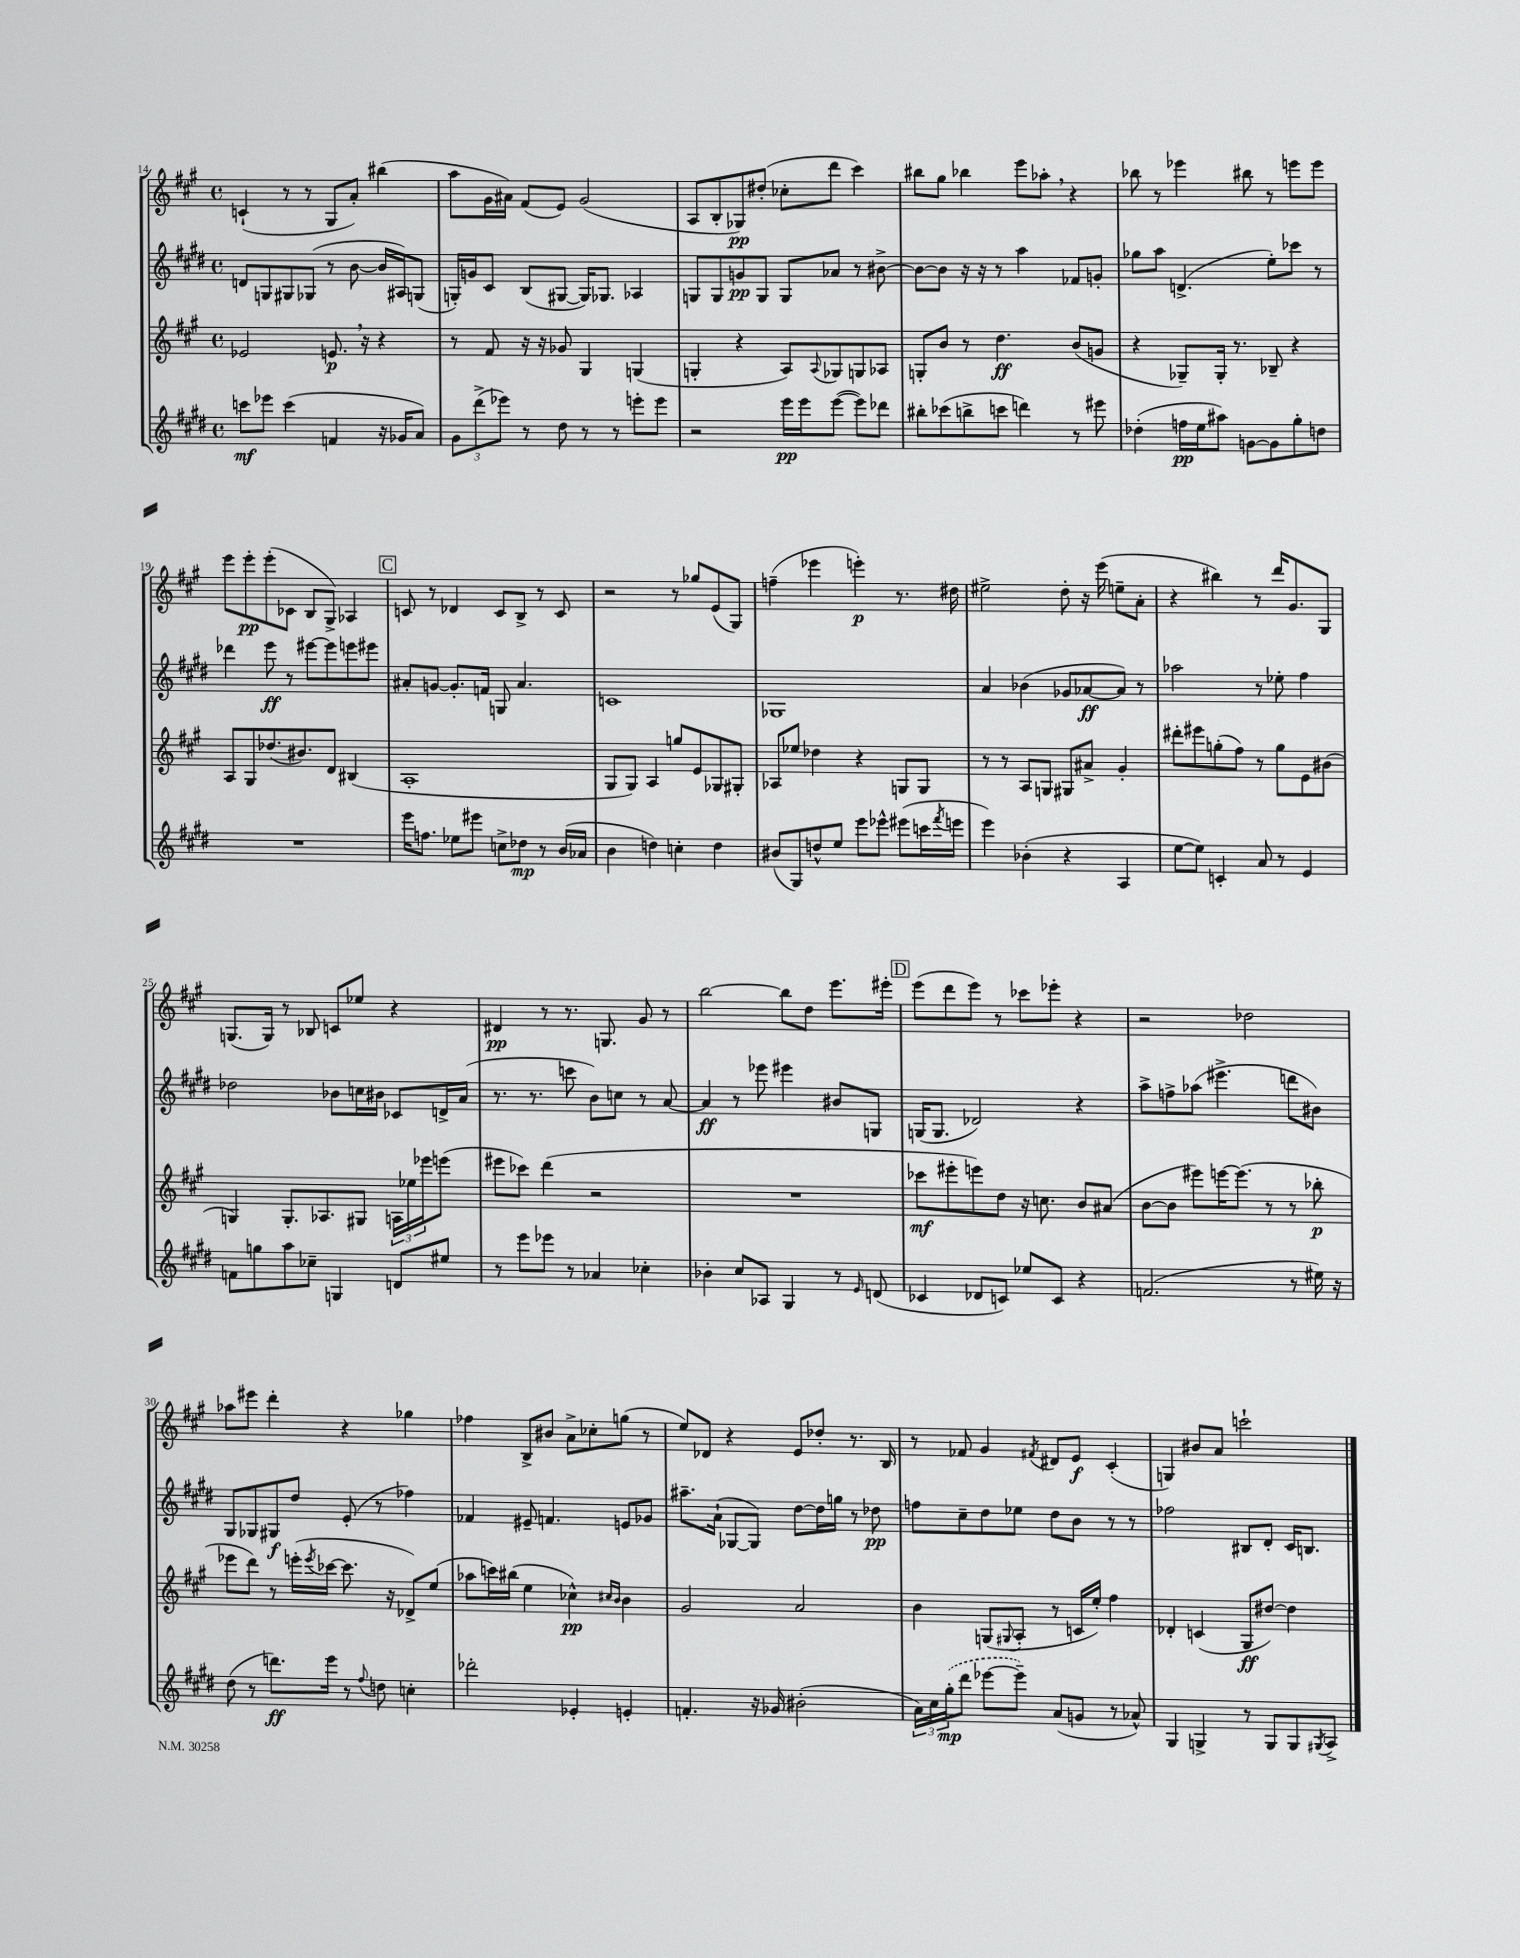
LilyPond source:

<<
\new StaffGroup <<
\new Staff = "s0" {
    \clef treble \key a \major \defaultTimeSignature \time 4/4
    c'4-!( r8 r8 gis8 a'8-.) bis''4( |
    a''8 gis'16 ais'16) fis'8( e'8) gis'2( |
    a8 b8-. ges8\pp) dis''8-.( ces''8-. d'''8 cis'''4) |
    bis''8 gis''8 bes''4 e'''8 aes''8-. \breathe r4 |
    bes''8 r8 ees'''4 bis''8 r8 e'''8 e'''8 |
    e'''8 e'''8-.\pp e'''8-.( ces'8 b8 gis8->) aes4 |
    \mark \markup { \box "C" } c'8 r8 des'4 c'8 b8-> r8 c'8 |
    r2 r8 ges''8 e'8( gis8) |
    f''4--( ees'''4 e'''4-.\p) r8. dis''16 |
    eis''2-> d''8-. r16 e'''16( e''8-- a'8-. |
    r4 bis''4) r8 d'''16 gis'8. gis8 |
    g8.( g16) r8 bes8 c'8 ees''8 r4 |
    dis'4\pp r8 r8. g8. gis'8 r8 |
    b''2~ b''8 d''8 e'''8. eis'''16-. |
    \mark \markup { \box "D" } e'''8( d'''8 e'''8) r8 ces'''8 ees'''8-. r4 |
    r2 des''2 |
    aes''8 eis'''8 d'''4-. r4 ges''4 |
    fes''4 b8-> bis'8 a'8-> ces''8-. g''8( r8 |
    e''8) des'8 r4 e'8 des''8-. r8. b16 |
    r8 fes'8 gis'4 \acciaccatura { fis'8 } dis'8 e'8\f cis'4-.( |
    g4) bis'8 a'8 c'''2-! \bar "|." |
}
\new Staff = "s1" {
    \clef treble \key e \major \defaultTimeSignature \time 4/4
    d'8 g8 gis8 ges8( r8 b'8~ b'16 ais16) g8( |
    g16-.) g'16 cis'8 b8( gis8~ gis16) ges8. aes4 |
    g8 g8 g'8\pp g8 g8 aes'8 r8 bis'8~-> |
    bis'8~ bis'8 r16 r16 r8 a''4 fes'8 g'8-. |
    ges''8 a''8 d'4.->( e''8-.) ces'''8 r8 |
    des'''4 e'''8\ff r8 eis'''8~ eis'''8 e'''8 eis'''8 |
    \mark \markup { \box "C" } ais'8-. g'8~ g'8.-. f'16 g8 ais'4. |
    c'1 |
    ges1 |
    a'4 bes'4( ges'8 aes'8~\ff aes'8) r8 |
    aes''2 r8 ees''8-. fis''4 |
    des''2 bes'8 c''16 bis'16 ces'8 d'16-> a'16( |
    r8. r8. c'''8 b'8) c''8 r8 a'8~ |
    a'4\ff r8 ees'''8 eis'''4 bis'8 g8 |
    \mark \markup { \box "D" } g16( g8. des'2) r4 |
    a''8-> f''8-> aes''8( eis'''4.-> d'''8 bis'8) |
    gis8 ges8 gis8\f dis''8 e'8-.( r8 fes''4) |
    fes'4 eis'8-- f'4. e'8 ges'8 |
    ais''8.-- a'16-!( ges8~ ges8) dis''8~ dis''16 g''16 r8 des''8\pp |
    f''8 cis''8-- dis''8 ees''8 dis''8 b'8 r8 r8 |
    fes''2 bis8 dis'8-. cis'16 b8. \bar "|." |
}
\new Staff = "s2" {
    \clef treble \key a \major \defaultTimeSignature \time 4/4
    ees'2 e'8.\p \breathe r16 r4 |
    r8 fis'8 r16 r16 ges'8 gis4 g4( |
    g4-. r4 a8) \appoggiatura { a8 } ges8 g8 aes8 |
    g8-. b'8 r8 d''4.\ff b'8( g'8 |
    r4 ges8--) ges16-. r8. bes8-- r4 |
    a8 gis8 des''8.( bis'8.) d'8 bis4( |
    \mark \markup { \box "C" } a1-. |
    gis8 gis8) a4 g''8 e'8 ges8 gis8-. |
    aes8 ees''8 des''4 r4 g8 g8 |
    r8 r8 a8 g8 gis8 ais'8-> gis'4-. |
    dis'''8-. eis'''8 g''8-.( fis''8) r8 g''8 e'8 bis'8( |
    g4) g8.-. aes8. gis8 \tuplet 3/2 { a16 ees''16 ees'''16 } e'''8( |
    eis'''8 ces'''8) d'''4( r2 |
    R1 |
    \mark \markup { \box "D" } ces'''8\mf eis'''8-. e'''8) d''8 r16 c''8. b'8 ais'8( |
    b'8~ b'8 eis'''8) e'''16~ e'''8.( r8 r8 bes''8-.\p |
    ees'''8 d'''8) r8 e'''16-.( \acciaccatura { e'''8 } ces'''16~ ces'''8. r16 des'8->) e''8( |
    aes''8 c'''16) bis''16( e''4 ces''4-^\pp) \grace { cis''16 b'16 } b'4 |
    gis'2 a'2 |
    b'4 g8( \appoggiatura { gis8 } a8-. r8 c'16 e''16-.) fis''4 |
    des'4-. c'4( gis8\ff dis''8~) dis''4 \bar "|." |
}
\new Staff = "s3" {
    \clef treble \key e \major \defaultTimeSignature \time 4/4
    c'''8\mf ees'''8 c'''4( f'4 r16 ges'16 a'8) |
    \tuplet 3/2 { gis'8 dis'''8->( ees'''8) } r8 dis''8 r8 r8 e'''8-. e'''8 |
    r2 e'''16\pp e'''16 e'''8~( e'''8) des'''8 |
    bis''8-. ces'''8( b''8-> c'''8 d'''4) r8 eis'''8 |
    des''4-.( f''16\pp e''16 ais''8) g'8~ g'8 gis''8-. d''8 |
    R1 |
    \mark \markup { \box "C" } e'''16 f''8. ees''8 eis'''8 c''8-> des''8\mp r8 b'16( aes'16 |
    b'4 d''4) c''4-. d''4 |
    bis'8( gis8) d''8-^ e''8 e'''8 ees'''8-^ eis'''8( c'''16 \acciaccatura { fis'''8 } e'''16 |
    e'''4) bes'4-.( r4 a4 |
    e''8~ e''8) c'4-. a'8 r8 e'4 |
    f'8 g''8 a''8 ces''8-- g4 d'8 eis''8 |
    r8 e'''8 ees'''8 r8 aes'4 ces''4-. |
    bes'4-. cis''8 aes8 gis4 r8 \grace { e'16 } d'8( |
    \mark \markup { \box "D" } ces'4 des'8 c'8) ees''8 c'8 r4 |
    f'2.( r8 eis''16) r16 |
    dis''8( r8 d'''8.\ff) e'''16 r8 \appoggiatura { fis''8 } d''8 c''4-. |
    des'''2-. ees'4-. e'4-. |
    f'4.-. r16 ges'16 bis'2-.( |
    \tuplet 3/2 { a'16) cis''16 \once \slurDashed gis''16-.\mp( } dis'''8 ees'''8~ ees'''8--) a'8( g'8 r8 aes'8-^) |
    gis4 g4-> r8 g8 g8 \acciaccatura { gis8 } a8-> \bar "|." |
}
>>
>>
\layout { \context { \Score currentBarNumber = #14 } }
